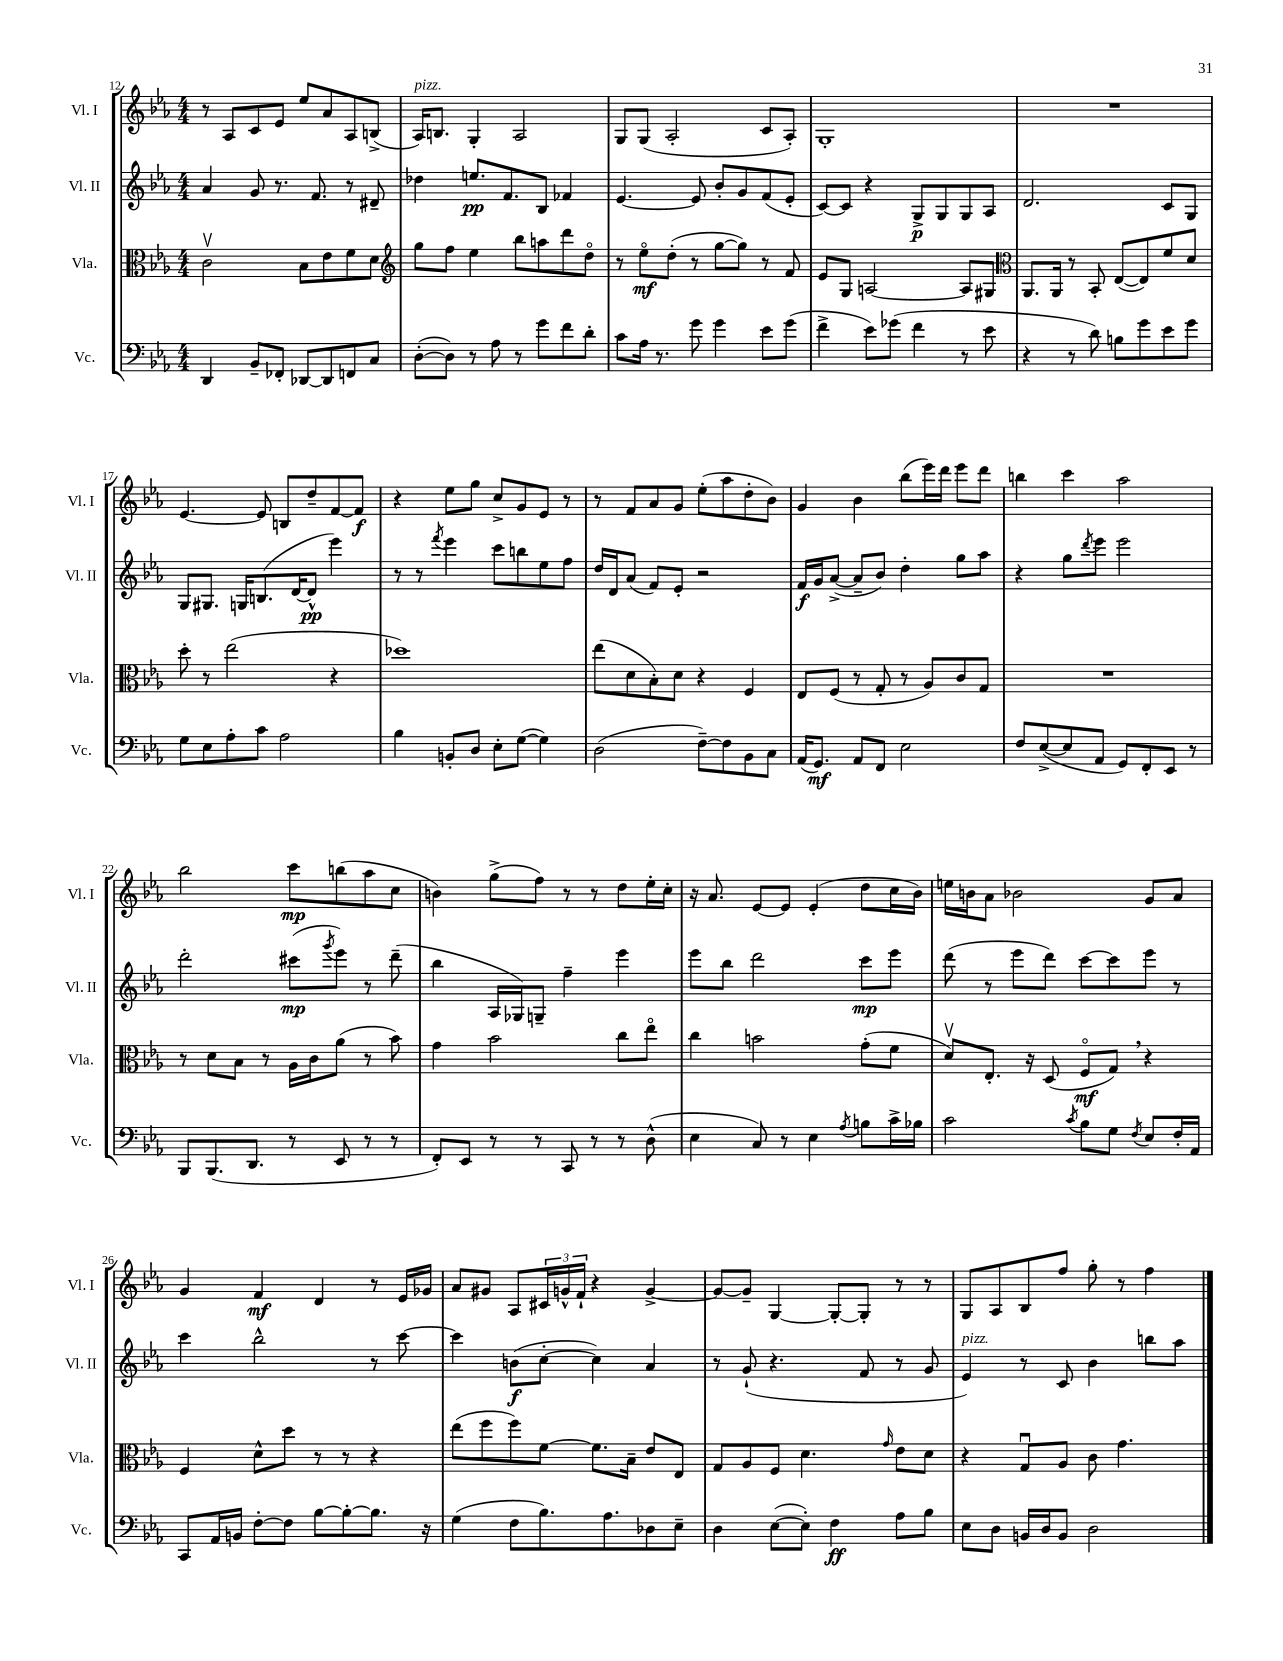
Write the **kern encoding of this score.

**kern	**kern	**kern	**kern
*staff4	*staff3	*staff2	*staff1
*clefF4	*clefC3	*clefG2	*clefG2
*k[b-e-a-]	*k[b-e-a-]	*k[b-e-a-]	*k[b-e-a-]
*M4/4	*M4/4	*M4/4	*M4/4
4DD/	2cv\	4a-/	8r
.	.	.	8A-/L
8BB-~/L	.	8g/	8c/
8FF-'/J	.	8.r	8e-/J
[8DD-/L	8B-\L	.	8ee-/L
.	.	8.f/	.
8DD-/]	8e-\	.	8a-/
8FF/	8f\	8r	8A-/
8C/J	8d\J	8d#~/	(8B^/J
=	=	=	=
*	*clefG2	*	*
([8D'\L	8gg\L	4dd-\	16A-/LK)
.	.	.	8.B/J
8D\]J)	8ff\J	.	.
8r	4ee-\	8.ee/L	4G'/
8A-\	.	.	.
.	.	8.f/	.
8r	8bb-\L	.	2A-/
8g\L	8aa\	8B-/J	.
8f\	8ddd\	4f-/	.
8d'\J	8ddo\J	.	.
=	=	=	=
8c\L	8r	[4.e-/	8G/L
16A-\Jk	8ee-o\L	.	(8G/J
8.r	.	.	.
.	(8dd'\J	.	2A-'/
8g\	8r	8e-/]	.
4g\	[8gg\L	8b-'/L	.
.	8gg\]J)	8g/	.
8e-\L	8r	(8f/	8c/L
(8g\J	8f/	8e-'/J	8A-'/J)
=	=	=	=
4f^\	8e-/L	[8c/L)	1G'
.	8G/J	8c/]J	.
8e-\L)	[2A/	4r	.
(8g-\J	.	.	.
4f\	.	8G^/L	.
.	.	8G/	.
8r	8A/]L	8G/	.
8e-\	8G#/J	8A-/J	.
=	=	=	=
*	*clefC3	*	*
4r	8.AA-/L	2.d/	1r
.	16AA-/Jk	.	.
8r	8r	.	.
8d\)	8BB-'/	.	.
8B\L	([8E-/L	.	.
8g\	8E-/])	.	.
8e-\	8f/	8c/L	.
8g\J	8d/J	8G/J	.
=	=	=	=
8G\L	8dd'\	8G/L	[4.e-/
8E-\	8r	8.G#/J	.
8A-'\	(2ee-\	.	.
.	.	16G/LK	.
8c\J	.	(8.B/	8e-/]
2A-\	.	.	8B/L
.	.	[16d/K	.
.	.	8d^^/]J	8dd~/
.	4r	4eee-\)	[8f/
.	.	.	8f/]J
=	=	=	=
4B-\	1dd-)	8r	4r
.	.	8r	.
.	.	8qfff/	.
8BB'/L	.	4eee-\	8ee-\L
8D/J	.	.	8gg\J
8E-'\L	.	8ccc\L	8cc^/L
([8G\J	.	8bb\	8g/
4G\])	.	8ee-\	8e-/J
.	.	8ff\J	8r
=	=	=	=
(2D\	(8ee-\L	16dd/LL	8r
.	.	16d/J	.
.	8d\	(8a-/J	8f/L
.	8B-'\)	8f/L)	8a-/
.	8d\J	8e-'/J	8g/J
[8F~\L)	4r	2r	(8ee-'\L
8F\]	.	.	8aa-\
8BB-\	4F/	.	8dd'\
8C\J	.	.	8b-\J)
=	=	=	=
(16AA-/LK	8E-/L	16f/LL	4g/
8.GG/J)	.	16g/J	.
.	(8F/J	([8a-^/J	.
8AA-/L	8r	8a-~/]L	4b-\
8FF/J	8G'/	8b-/J)	.
2E-\	8r	4dd'\	(8bb-\L
.	8A-/L)	.	16eee-\L)
.	.	.	16ddd\JJ
.	8c/	8gg\L	8eee-\L
.	8G/J	8aa-\J	8ddd\J
=	=	=	=
8F/L	1r	4r	4bb\
([8E-^/	.	.	.
8E-/]	.	8gg\L	4ccc\
.	.	8qddd/	.
8AA-/J	.	8eee-\J	.
8GG/L)	.	2eee-\	2aa-\
8FF'/	.	.	.
8EE-/J	.	.	.
8r	.	.	.
=	=	=	=
8BBB-/L	8r	2ddd'\	2bb-\
(8.BBB-/	8d\L	.	.
.	8B-\J	.	.
8.DD/J	.	.	.
.	8r	.	.
8r	16A-\LL	(8ccc#\L	8ccc\L
.	16c\J	.	.
.	.	8qggg/	.
8EE-/	(8a-\J	8eee-\J)	(8bb\
8r	8r	8r	8aa-\
8r	8b-\)	(8ddd~\	8cc\J
=	=	=	=
8FF'/L)	4g\	4bb-\	4b\)
8EE-/J	.	.	.
8r	2b-\	16A-/LL	(8gg^\L
.	.	16G-/J)	.
8r	.	8G~/J	8ff\J)
8CC/	.	4ff~\	8r
8r	.	.	8r
8r	8cc\L	4eee-\	8dd\L
(8D^^\	8ee-o\J	.	16ee-'\L
.	.	.	16cc'\JJ
=	=	=	=
4E-\	4cc\	8eee-\L	16r
.	.	.	8.a-/
.	.	8bb-\J	.
8C/)	2b\	2ddd\	[8e-/L
8r	.	.	8e-/]J
4E-\	.	.	(4e-'/
8qA-/	.	.	.
8B\L	(8g'\L	8ccc\L	8dd\L
16c^\L	8f\J	8eee-\J	16cc\L
16B-\JJ	.	.	16b-\JJ)
=	=	=	=
2c\	8dv/L)	(8ddd\	16ee\LL
.	.	.	16b\J
.	8.E-'/J	8r	8a-\J
.	.	8eee-\L	2b-\
.	16r	.	.
.	(8D/	8ddd\J)	.
8qc/	.	.	.
8B-\L	8Fo/L	[8ccc\L	.
8G\J	8G/J)	8ccc\]	.
8qF/	.	.	.
8E-/L	4r	8eee-\J	8g/L
16F'/L	.	8r	8a-/J
16AA-/JJ	.	.	.
=	=	=	=
8CC/L	4F/	4ccc\	4g/
16AA-/L	.	.	.
16BB/JJ	.	.	.
[8F'\L	8d^^\L	2bb-^^\	4f/
8F\]J	8dd\J	.	.
[8B-\L	8r	.	4d/
8B-'\_	8r	.	.
8.B-\]J	4r	8r	8r
.	.	[8ccc\	16e-/LL
16r	.	.	16g-/JJ
=	=	=	=
(4G\	(8ee-\L	4ccc\]	8a-/L
.	8ff\	.	8g#/J
8F\L	8ff\)	(8b\L	8A-/L
8.B-\)	[8f\J	[8cc'\J	24c#/L
.	.	.	24g^^/
.	.	.	24f`/JJ
.	8.f\]L	4cc\])	4r
8.A-\	.	.	.
.	16B-~\Jk	.	.
8D-\	8e-/L	4a-/	[4g^/
8E-~\J	8E-/J	.	.
=	=	=	=
4D\	8G/L	8r	8g/_L
.	8A-/	(8g`/	8g~/]J
([8E-\L	8F/J	4.r	[4G/
8E-'\]J)	4.d\	.	.
4F\	.	.	8G'/_L
.	.	8f/	8G'/]J
.	16qqg/	.	.
8A-\L	8e-\L	8r	8r
8B-\J	8d\J	8g/	8r
=	=	=	=
8E-\L	4r	4e-/)	8G/L
8D\J	.	.	8A-/
16BB/LL	8Gu/L	8r	8B-/
16D/J	.	.	.
8BB/J	8A-/J	8c/	8ff/J
2D\	8c\	4b-\	8gg'\
.	4.g\	.	8r
.	.	8bb\L	4ff\
.	.	8aa-\J	.
==	==	==	==
*-	*-	*-	*-
